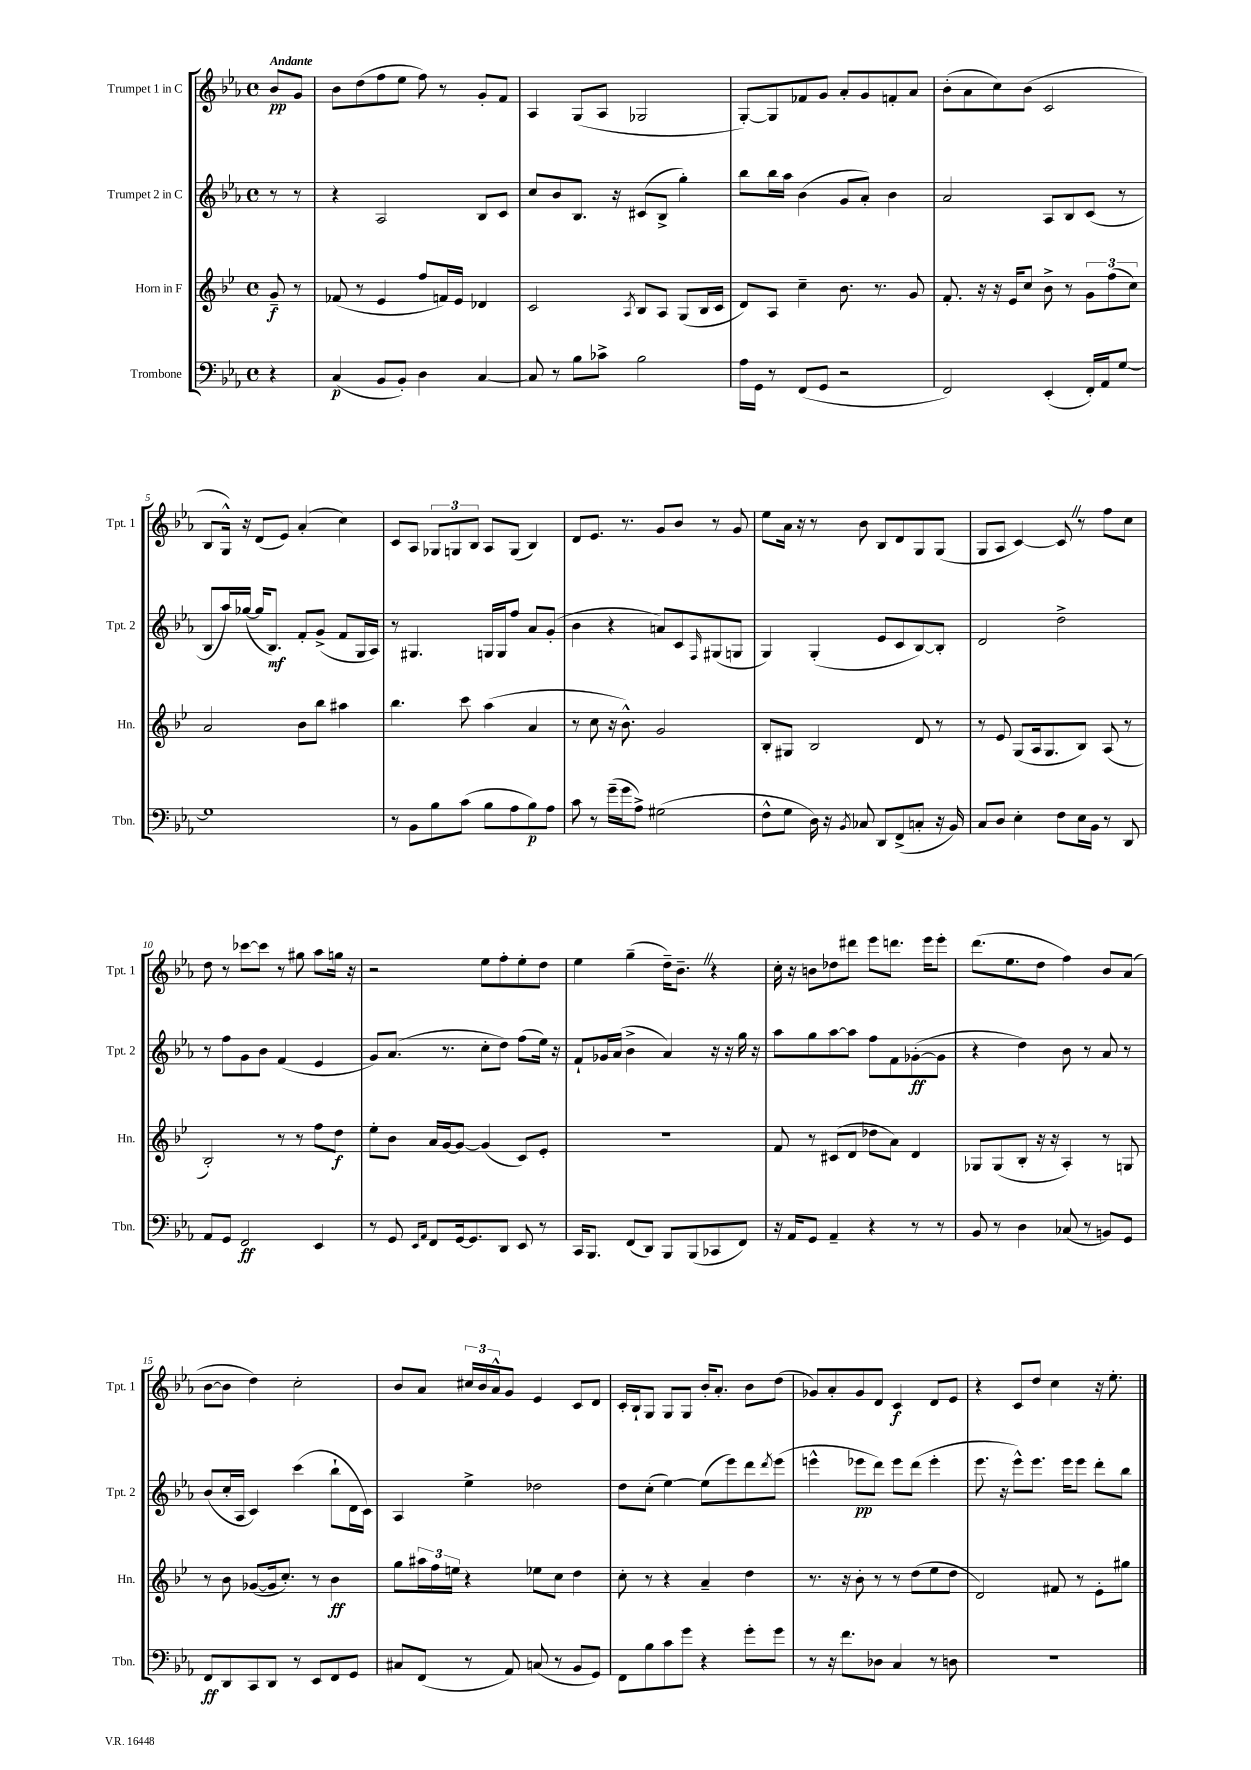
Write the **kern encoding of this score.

**kern	**kern	**kern	**kern
*staff4	*staff3	*staff2	*staff1
*clefF4	*clefG2	*clefG2	*clefG2
*k[b-e-a-]	*k[b-e-]	*k[b-e-a-]	*k[b-e-a-]
*M4/4	*M4/4	*M4/4	*M4/4
*met(c)	*met(c)	*met(c)	*met(c)
4r	8g~	8r	8b-
.	8r	8r	8g
=	=	=	=
(4C	(8f-	4r	8b-
.	8r	.	(8dd
8BB-	4e-	2A-	8ff
8BB-')	.	.	8ee-
4D	8ff	.	8ff)
.	16f)	.	8r
.	16e-	.	.
[4C	4d-	8B-	8g'
.	.	8c	8f
=	=	=	=
8C]	2c	8cc	4A-
8r	.	8b-	.
8B-	.	8.B-	(8G
8c-^	.	.	8A-
.	.	16r	.
.	8qA	.	.
2B-	8B-	(8c#	2G-
.	8A	8B-^	.
.	(8G	4gg')	.
.	16B-	.	.
.	16c	.	.
=	=	=	=
16A-	8d)	8bb-	[8G')
16GG	.	.	.
8r	8A	16bb-	8G]
.	.	16aa-	.
(8FF	4cc~	(4b-	8f-
8GG	.	.	8g
2r	8.b-	8g	8a-'
.	.	8a-')	8g
.	8.r	.	.
.	.	4b-	8f'
.	8g	.	8a-
=	=	=	=
2FF)	8.f'	2a-	(8b-'
.	.	.	8a-
.	16r	.	.
.	16r	.	8cc)
.	16e-	.	.
.	8cc	.	(8b-
(4EE-'	8b-^	8A-	2c
.	8r	8B-	.
16FF')	12g	(8c	.
16AA-	.	.	.
.	(12ff	.	.
[8G	.	8r	.
.	12cc)	.	.
=	=	=	=
1G]	2a	8B-	8B-
.	.	16aa-)	16G^^)
.	.	([16gg-	16r
.	.	16gg-]	(8d
.	.	8.B-)	.
.	.	.	8e-)
.	8b-	8f'	(4a-'
.	8bb-	(8g^	.
.	4aa#	8f	4cc)
.	.	16G	.
.	.	16A-)	.
=	=	=	=
8r	4.bb-	8r	8c
8BB-	.	4.G#	8A-
8B-	.	.	12G-
.	.	.	12G
(8c	8ccc	.	.
.	.	.	12B-
8B-	(4aa	16G	8A-
.	.	16G	.
8A-	.	8ff	(8G
8B-)	4a	8a-	4B-)
8A-	.	(8g'	.
=	=	=	=
8c	8r	4b-	8d
8r	8cc	.	8.e-
(16g~	16r	4r	.
16g	8.b-^^)	.	8.r
8A-^)	.	.	.
(2G#	2g	8a)	8g
.	.	8c	8b-
.	.	16qqF	.
.	.	(8G#	8r
.	.	8G	8g
=	=	=	=
8F^^	8B-'	4G)	8ee-
8G	8G#	.	16a-
.	.	.	16r
16D)	2B-	(4G'	8r
16r	.	.	.
8qBB-	.	.	.
8C-	.	.	8b-
8DD	.	8e-	8B-
(8FF^	.	8c	8d
8C'	8d	[8B-)	8G
16r	8r	8B-']	(8G
16BB-)	.	.	.
=	=	=	=
8C	8r	2d	8G
8D	8e-	.	8A-
4E-'	(8G	.	[4c)
.	16A	.	.
.	8.G	.	.
8F	.	2dd^	8c]
16E-	8B-)	.	8r
16BB-	.	.	.
8r	(8A	.	8ff
8DD	8r	.	8cc
=	=	=	=
8AA-	2B-')	8r	8dd
8GG	.	8ff	8r
2FF	.	8g	[8ccc-
.	.	8b-	8ccc-]
.	8r	(4f	8r
.	8r	.	8gg#
4EE-	8ff	4e-	8aa-
.	8dd	.	16gg
.	.	.	16r
=	=	=	=
8r	8ee-'	8g)	2r
8GG	8b-	(8.a-	.
16qqEE-	.	.	.
16qqAA-	.	.	.
8FF	16a	.	.
.	[16g	8.r	.
[16GG	8g_	.	.
8.GG]	.	.	.
.	(4g]	8cc'	8ee-
8DD	.	8dd)	8ff'
8EE-	8c)	(8ff	8ee-'
8r	8e-'	16ee-)	8dd
.	.	16r	.
=	=	=	=
16CC	1r	8f`	4ee-
8.BBB-	.	.	.
.	.	16g-	.
.	.	(16a-	.
(8FF	.	4b-^	(4gg~
8DD)	.	.	.
8BBB-	.	4a-)	16dd~)
.	.	.	8.b-~
(8BBB-	.	.	.
8CC-	.	16r	4r
.	.	16r	.
8FF)	.	16gg	.
.	.	16r	.
=	=	=	=
16r	8f	8aa-	16cc'
16AA-	.	.	16r
8GG	8r	8gg	8b
4AA-~	(8c#	[8aa-	8dd-
.	8d	8aa-]	8ddd#
4r	8dd-	8ff	8eee-
.	8a)	8f	8.ddd
8r	4d	([8g-'	.
.	.	.	16eee-
8r	.	8g-]	8eee-'
=	=	=	=
8BB-	8G-	4r	(8.ddd
8r	(8G-	.	.
.	.	.	8.ee-
4D	8B-'	4dd)	.
.	16r	.	8dd
.	16r	.	.
(8C-	4A')	8b-	4ff)
8r	.	8r	.
8BB)	8r	8a-	8b-
8GG	8G	8r	(8a-
=	=	=	=
8FF	8r	(8b-	[8b-
8DD	8b-	16cc'	8b-]
.	.	16A-	.
8CC	([8g-	4c)	4dd)
8DD	16g-]	.	.
.	8.cc')	.	.
8r	.	(4ccc	2cc'
8EE-	8r	.	.
8FF	4b-	8bb-`	.
8GG	.	16d	.
.	.	16c)	.
=	=	=	=
8C#	8gg	4A-	8b-
(8FF	24aa#	.	8a-
.	24ff	.	.
.	24ee	.	.
8r	4r	4ee-^	24cc#
.	.	.	24b-
.	.	.	24a-^^
8AA-)	.	.	8g
(8C	8ee-	2dd-	4e-
8r	8cc	.	.
8BB-	4dd	.	8c
8GG)	.	.	8d
=	=	=	=
8FF	8cc'	8dd	16c'
.	.	.	16B-`
8B-	8r	(8cc'	8G
8c	4r	[4ee-)	8G
8g	.	.	8G
4r	4a~	(8ee-]	16b-'
.	.	.	8.a-'
.	.	8eee-)	.
8g'	4dd	8ddd	8b-
.	.	8qddd	.
8g	.	(8eee-	(8dd
=	=	=	=
8r	8.r	4eee^^	8g-)
16r	.	.	8a-'
8.f	16r	.	.
.	8b-'	8eee-	8g-
8D-	8r	8ddd)	8d
4C	8r	8eee-	4c
.	(8dd	(8ddd	.
8r	8ee-	4eee-'	8d
8D	8dd	.	8e-
=	=	=	=
1r	2d)	8.eee-	4r
.	.	16r	.
.	.	8eee-^^)	8c
.	.	8.eee-	8dd
.	8f#	.	4cc
.	.	16eee-	.
.	8r	8eee-	.
.	8e-'	8ddd'	16r
.	.	.	8.ee-'
.	8gg#	8bb-	.
==	==	==	==
*-	*-	*-	*-
